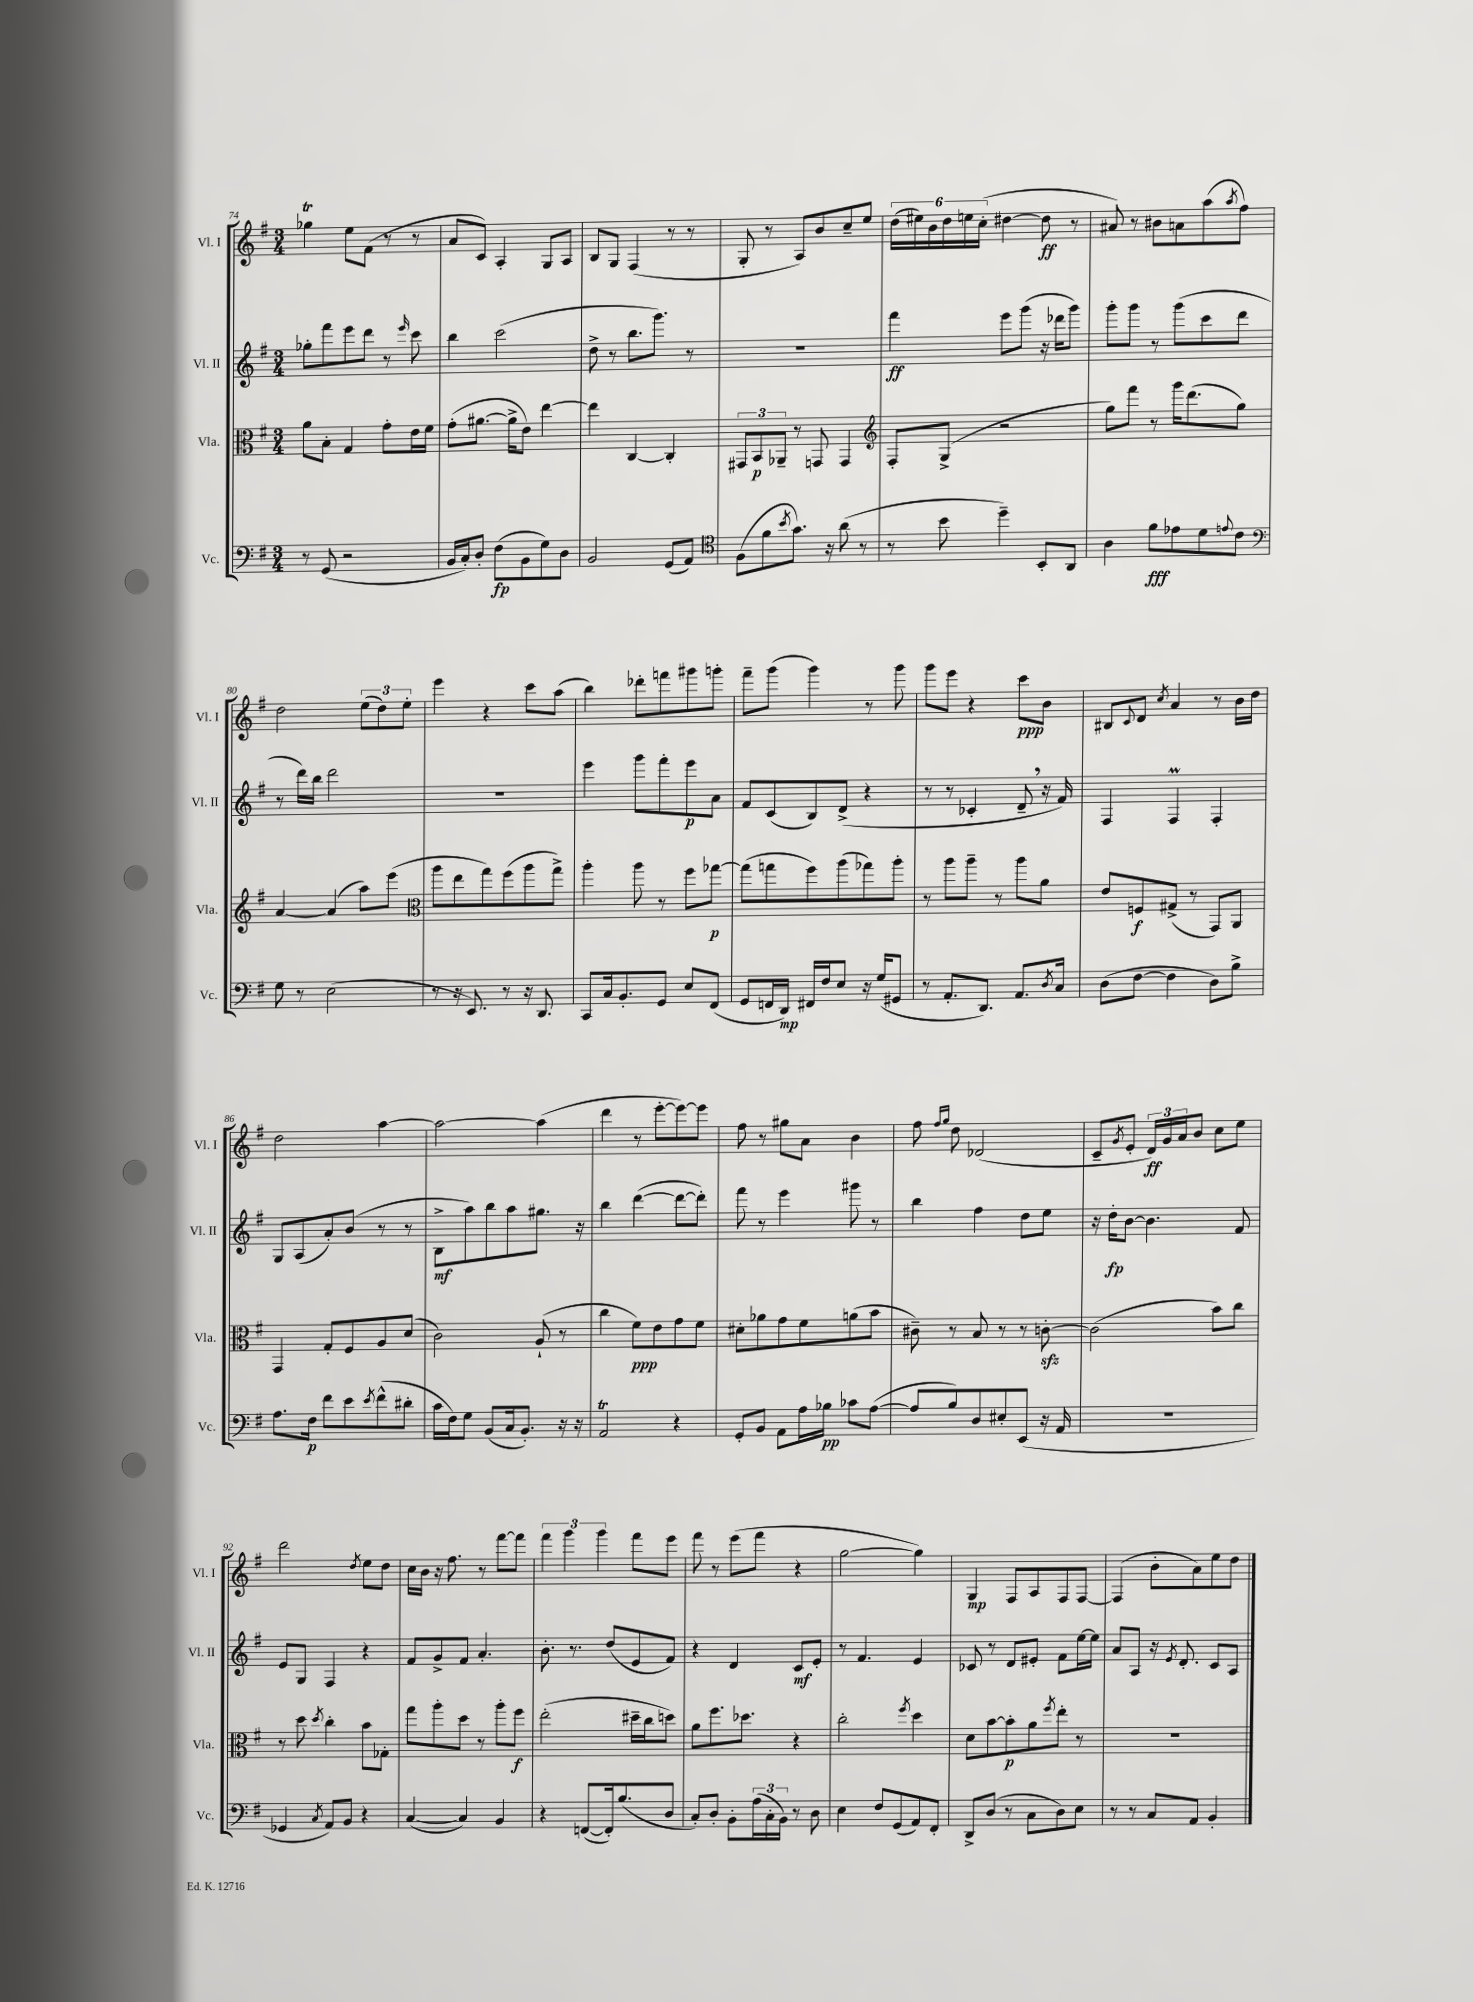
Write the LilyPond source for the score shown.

<<
\new StaffGroup <<
\new Staff = "s0" \with { instrumentName = "Vl. I" shortInstrumentName = "Vl. I" } {
    \clef treble \key g \major \numericTimeSignature \time 3/4
    ges''4\trill e''8 fis'8( r8 r8 |
    a'8 c'8) a4-. g8 a8 |
    b8 g8 fis4( r8 r8 |
    g8-. r8 a8) b'8 c''8-- e''8 |
    \tuplet 6/4 { d''16( eis''16) b'16 d''16 e''16 c''16-.( } dis''4~ dis''8\ff r8 |
    ais'8) r8 bis'8 a'8 a''8( \acciaccatura { a''8 } fis''8) |
    d''2 \tuplet 3/2 { e''8( d''8) e''8-. } |
    e'''4 r4 c'''8 a''8( |
    b''4) des'''8-. f'''8 gis'''8 g'''8-. |
    fis'''8-- g'''8( g'''4) r8 g'''8 |
    g'''8 e'''8 r4 c'''8\ppp b'8 |
    bis8 \appoggiatura { c'8 } d'8 \acciaccatura { c''8 } a'4 r8 b'16 d''16 |
    d''2 a''4~ |
    a''2~ a''4( |
    d'''4 r8 e'''8~-. e'''8~) e'''8 |
    fis''8 r8 gis''8 a'8 b'4 |
    fis''8 \grace { fis''16 g''16 } d''8 des'2( |
    c'8-- \acciaccatura { g'8 } e'8-. \tuplet 3/2 { d'16\ff) g'16 a'16 } b'8 c''8 e''8 |
    d'''2 \acciaccatura { d''8 } e''8 d''8 |
    c''16 b'16 r16 fis''8. r8 fis'''8~ fis'''8 |
    \tuplet 3/2 { fis'''4 g'''4 g'''4 } fis'''8 e'''8 |
    fis'''8 r8 e'''8( fis'''8 r4 |
    g''2~ g''4) |
    g4\mp fis8 a8 fis8 fis8~ |
    fis4( b'8-. a'8) e''8 d''8 \bar "|." |
}
\new Staff = "s1" \with { instrumentName = "Vl. II" shortInstrumentName = "Vl. II" } {
    \clef treble \key g \major \numericTimeSignature \time 3/4
    ges''8-. fis'''8 e'''8 d'''8 r8 \grace { e'''16 } c'''8 |
    b''4 c'''2( |
    d''8-> r8 b''8. g'''8.) r8 |
    R2. |
    fis'''4\ff e'''8 g'''8( r16 des'''16 g'''8) |
    g'''8-. g'''8 r8 g'''8( c'''8 d'''8 |
    r8 d'''16) b''16 d'''2 |
    R2. |
    e'''4 g'''8 fis'''8-. e'''8\p a'8 |
    fis'8 c'8( b8) d'8->( r4 |
    r8 r8 ces'4-. d'8-- \breathe r16 fis'16) |
    fis4 fis4\prall fis4-. |
    g8 a8( a'8-.) b'8( r8 r8 |
    b8->\mf a''8) b''8 a''8 gis''8. r16 |
    b''4 d'''4~( d'''8~ d'''8-.) |
    fis'''8 r8 e'''4 gis'''8 r8 |
    b''4 fis''4 d''8 e''8 |
    r16 d''16-.\fp b'8~ b'4. fis'8 |
    e'8 g8 fis4 r4 |
    fis'8 g'8-> fis'8 a'4.-. |
    b'8.-. r8. d''8( e'8 fis'8) |
    r4 d'4 c'8\mf e'8-. |
    r8 fis'4. e'4 |
    ces'8 r8 d'8 eis'8-. fis'8 e''16~ e''16 |
    a'8 a8 r16 \acciaccatura { e'8 } d'8.-. c'8 a8 \bar "|." |
}
\new Staff = "s2" \with { instrumentName = "Vla." shortInstrumentName = "Vla." } {
    \clef alto \key g \major \numericTimeSignature \time 3/4
    a'8 b8-. g4 g'8-. e'16 fis'16 |
    g'8-.( ais'8.~ ais'16-> e'8) e''4~ |
    e''4 c4~ c4-. |
    \tuplet 3/2 { gis,8 b,8\p aes,8-- } r8 g,8 g,4 |
    \clef treble fis8-. g8->( r2 |
    g''8) fis'''8 r8 g'''16 d'''8.( g''8) |
    a'4~ a'4( a''8) e'''8( |
    \clef alto a''8 e''8 g''8) fis''8( a''8 g''8->) |
    a''4-. a''8 r8 fis''8 ges''8~\p |
    ges''8( g''8 fis''8) a''8( ges''8) a''8-. |
    r8 a''8 a''8-- r8 a''8 a'8 |
    e'8 f8\f gis8->( r8 g,8) a,8 |
    g,4 g8-. fis8 a8 d'8( |
    c'2) a8-!( r8 |
    c''4 fis'8\ppp) e'8 g'8 fis'8 |
    dis'8-. aes'8 g'8 fis'8 a'8( b'8 |
    cis'8--) r8 b8 r8 r8 c'8~-.\sfz |
    c'2( b'8) c''8 |
    r8 d''8 \acciaccatura { d''8 } c''4-. b'8 ges8-. |
    g''8 a''8-. d''8 r8 a''8-. fis''8\f |
    e''2-.( dis''16-- c''16 d''8) |
    a'8 fis''8. des''8. r4 |
    c''2-. \acciaccatura { fis''8 } d''4 |
    d'8 b'8~ b'8-.\p a'8 \acciaccatura { fis''8 } e''8-. r8 |
    R2. \bar "|." |
}
\new Staff = "s3" \with { instrumentName = "Vc." shortInstrumentName = "Vc." } {
    \clef bass \key g \major \numericTimeSignature \time 3/4
    r8 g,8( r2 |
    b,16 c16-.) d8-. fis8\fp( b,8 g8) d8 |
    b,2 g,8( a,8) |
    \clef tenor fis8( fis'8 \acciaccatura { b'8 } g'8.) r16 a'8( r8 |
    r8 b'8 d''4--) b,8-. a,8 |
    a4 fis'8\fff ees'8 d'8 \appoggiatura { e'8 } c'8 |
    \clef bass g8 r8 e2( |
    r8 r16 e,8.) r8 r16 d,8. |
    c,8 c16 b,8.-. g,8 e8 fis,8( |
    g,8 f,16 d,16\mp) fis,16 fis16 e8 r16 g16( gis,8 |
    r8 a,8.-. d,8.) a,8. \acciaccatura { d8 } c16 |
    d8( fis8~ fis4 d8) b8-> |
    a8. fis16\p fis'8 e'8 \acciaccatura { e'8 } fis'8-^( dis'8-. |
    c'16 fis16) g8 b,8( c16 b,8.-.) r16 r16 |
    a,2\trill r4 |
    g,8-. b,8 a,8 a16 bes16\pp ces'8 a8~( |
    a8 b8) d8 eis8-. e,8( r16 a,16 |
    R2. |
    ges,4 \acciaccatura { c8 } a,8) b,8 r4 |
    c4~( c4) b,4 |
    r4 f,8~( f,16-.) b8.( d8 |
    c8-.) d8-. b,8-. \tuplet 3/2 { a16( c16-. b,16) } r8 d8 |
    e4 fis8 g,8( a,8) fis,8-. |
    d,8-> d8( r8 c8 d8) e8 |
    r8 r8 c8 a,8 b,4-. \bar "|." |
}
>>
>>
\layout { \context { \Score currentBarNumber = #74 } }
